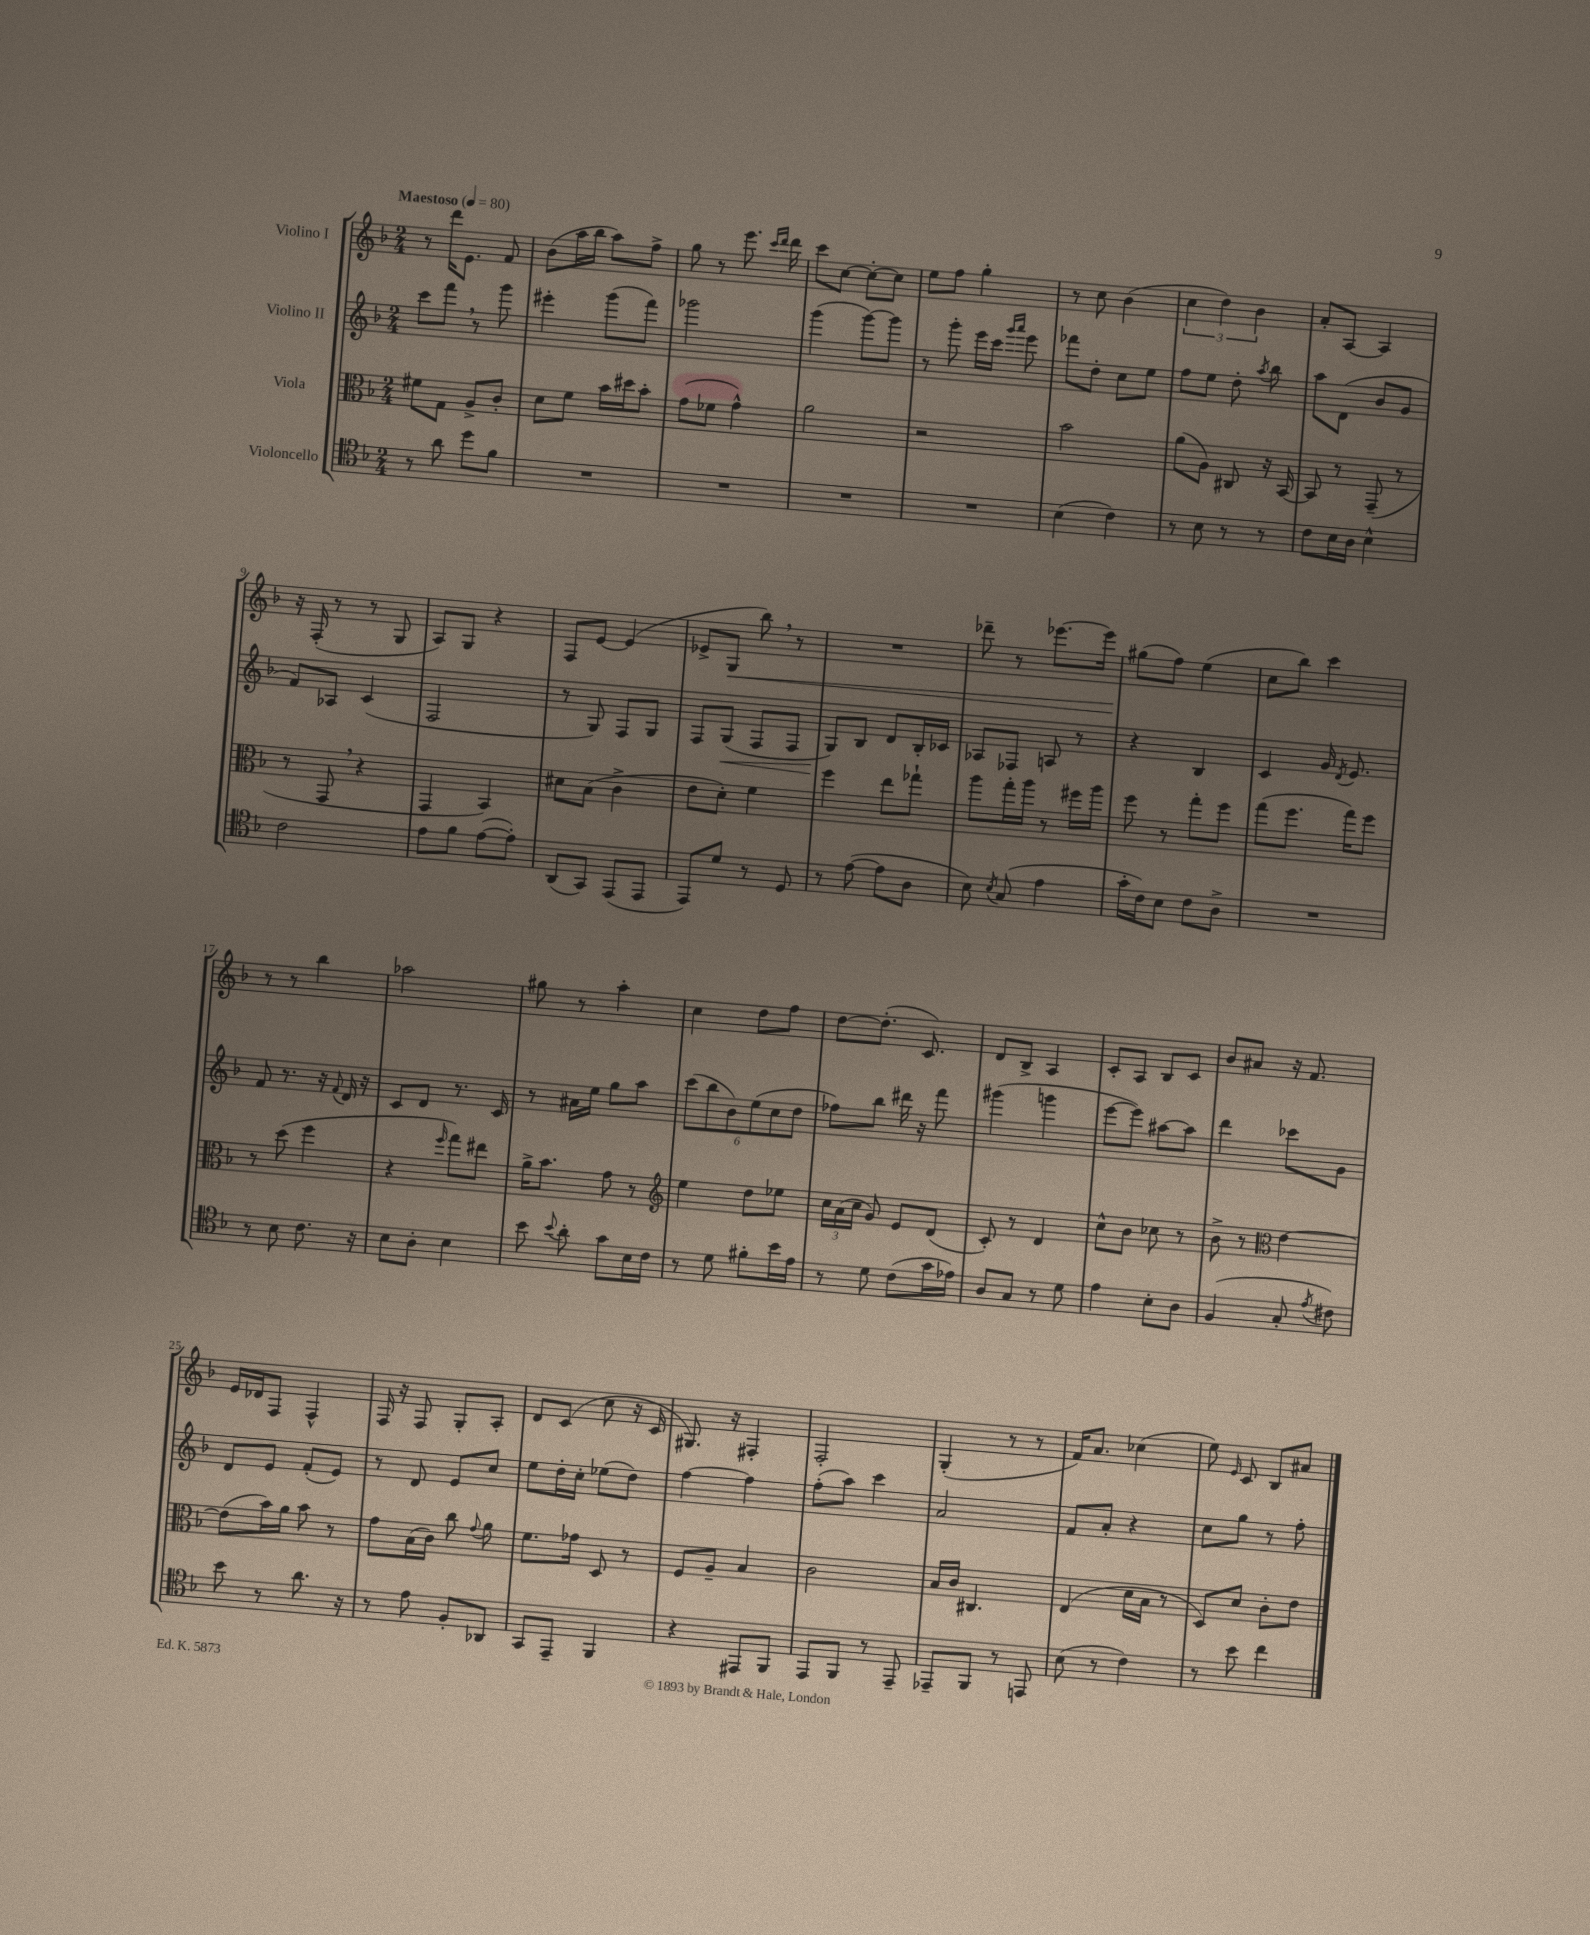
<<
\new StaffGroup <<
\new Staff = "s0" \with { instrumentName = "Violino I" } {
    \clef treble \key f \major \numericTimeSignature \time 2/4 \tempo "Maestoso" 4 = 80
    \autoBeamOff r8 d'''16[ e'8.] f'8 |
    bes'8[( a''16 bes''16] a''8[) f''8]-> |
    g''8 r8 e'''8. \grace { c'''16[ d'''16] } d'''16 |
    c'''8[ c''8]~ c''8[~-. c''8] |
    e''8[ f''8] g''4-. |
    r8 c''8 bes'4( |
    \tuplet 3/2 { c''4 d''4) bes'4 } |
    a'8[-. a8]~ a4 |
    r16 f16-.( r8 r8 g8 |
    a8[) g8] r4 |
    f8[ e'8]~ e'4( |
    ees'8[-> g8]\< bes''8) \breathe r8 |
    R2 |
    des'''8-- r8 ees'''8.[~ ees'''16] |
    gis''8[\!( f''8]) e''4( |
    c''8[ bes''8]) c'''4 |
    r8 r8 bes''4 |
    aes''2 |
    gis''8 r8 a''4-. |
    c''4 d''8[ f''8] |
    d''8[~ d''8.]-.( c'8.) |
    d'8[ bes8]-> a4 |
    c'8[-. a8] bes8[ c'8] |
    bes'8[ ais'8] r16 f'8. |
    e'16[ des'16 f8] f4-^ |
    f16 r16 f8 g8[-. a8]-. |
    d'8[ c'8]( c''8 r16 c'16 |
    gis8.) r16 fis4-. |
    f2-. |
    g4-.( r8 r8 |
    f'16[) a'8.] ces''4( |
    e''8) \grace { e'16 } c'8 bes8[ ais'8] \bar "|." |
}
\new Staff = "s1" \with { instrumentName = "Violino II" } {
    \clef treble \key f \major \numericTimeSignature \time 2/4
    \autoBeamOff c'''8[ f'''8] \breathe r8 g'''8 |
    eis'''4-. g'''8[( f'''8]) |
    ges'''2 |
    g'''4( g'''8[~) g'''8] |
    r8 g'''8-. e'''16[ c'''16] \grace { g'''16[ a'''16] } e'''8 |
    fes'''8[ d''8]-. c''8[ e''8] |
    f''8[ e''8] d''8-. \acciaccatura { a''8 } bes''8 |
    a''8[ d'8]( bes'8[ g'8] |
    f'8[) aes8] c'4( |
    f2 |
    r8 g8) f8[ g8] |
    f8[ g8]\<( f8[ f8] |
    g8[\!) bes8] d'8[ bes16-. ces'16] |
    aes8[ fes8] a8 r8 |
    r4 bes4 |
    c'4 g'16 \acciaccatura { d'8 } e'8. |
    f'8 r8. r16 \appoggiatura { f'8 } d'16 r16 |
    c'8[ d'8] r8. c'16 |
    r8 ais'16[ e''16] g''8[ a''8] |
    \tuplet 6/4 { c'''8[( bes''8 bes'8) e''8( c''8 d''8] } |
    fes''8[) bes''8] dis'''16 r16 f'''8 |
    gis'''4( g'''4 |
    e'''8[~ e'''8]) ais''8[~ ais''8] |
    d'''4 ces'''8[ g'8] |
    d'8[ e'8] f'8[-.( e'8]) |
    r8 d'8 e'8[ c''8] |
    e''8[ d''16-. c''16]-. ees''8[( d''8]) |
    f''4~ f''4 |
    f''8[-.( a''8]) c'''4 |
    a'2 |
    f'8[ a'8]-. r4 |
    c''8[ g''8] r8 f''8-. \bar "|." |
}
\new Staff = "s2" \with { instrumentName = "Viola" } {
    \clef alto \key f \major \numericTimeSignature \time 2/4
    \autoBeamOff fis'8[ g8] a8[-> c'8]-. |
    d'8[ f'8] bes'16[ dis''16 bes'8]-. |
    g'8[( fes'8] g'4-^) |
    a'2 |
    r2 |
    bes'2 |
    a'8[( a8]) cis8 r16 bes,16~ |
    bes,8 r8 g,8--( r8 |
    r8 g,8 \breathe r4 |
    g,4 bes,4) |
    dis'8[ bes8]( c'4-> |
    e'8[ d'8]-.) f'4 |
    f''4 e''8[ ges''8]-! |
    a''8[ g''16-. a''16] r8 fis''16[ a''16] |
    f''8 r8 g''8[-. f''8] |
    g''8[( f''8.] g''16[) f''8] |
    r8 d''8( f''4 |
    r4 \grace { f''16 } g''8[) eis''8] |
    a'16[-> bes'8.] g'8 r8 |
    \clef treble e''4 d''8[ ees''8] |
    \tuplet 3/2 { c''16[ a'16( c''16] } g'8) e'8[ d'8]( |
    c'8-.) r8 d'4 |
    c''8[-^ bes'8] ces''8 r8 |
    bes'8-> r8 \clef alto e'4~ |
    e'8[( bes'16) a'16] bes'8 r8 |
    g'8[ bes16( c'16]) c''8 \appoggiatura { g'8 } a'8 |
    f'8.[ ges'16] d8 r8 |
    f8[ a8]-- bes4 |
    c'2 |
    bes16[ c'16] cis4. |
    e4( d'16[ bes16] r8 |
    d8[) d'8] c'8[-. e'8] \bar "|." |
}
\new Staff = "s3" \with { instrumentName = "Violoncello" } {
    \clef tenor \key f \major \numericTimeSignature \time 2/4
    \autoBeamOff r8 a'8 d''8[ f'8] |
    R2 |
    R2 |
    R2 |
    R2 |
    bes4( c'4) |
    r8 bes8 r8 r8 |
    c'8[ bes16 a16] bes4-^ |
    c'2 |
    e'8[ f'8] e'8[~( e'8]-.) |
    a,8[( g,8]) e,8[( e,8] |
    e,8[) d'8] r8 d8 |
    r8 e'8~( e'8[ a8] |
    bes8) \acciaccatura { bes8 } g8( e'4 |
    g'16[-. c'16) bes8] c'8[ a8]-> |
    R2 |
    r8 bes8 c'8. r16 |
    bes8[ a8]-. bes4 |
    bes'8 \appoggiatura { bes'8 } a'8-. g'8[ bes16 c'16] |
    r8 d'8 fis'8[-. bes'16 e'16] |
    r8 d'8 c'8[( g'16 ees'16]) |
    a8[ g8] r8 d'8 |
    e'4 bes8[-. a8] |
    f4( g8-. \acciaccatura { e'8 } cis'8) |
    bes'8 r8 a'8. r16 |
    r8 e'8 f8[-. aes,8] |
    g,8[ e,8]-- f,4 |
    r4 eis,8[ f,8] |
    e,8[ f,8] r8 e,8-- |
    ees,8[-- f,8] r8 e,8 |
    bes8( r8 c'4) |
    r8 bes'8 c''4 \bar "|." |
}
>>
>>
